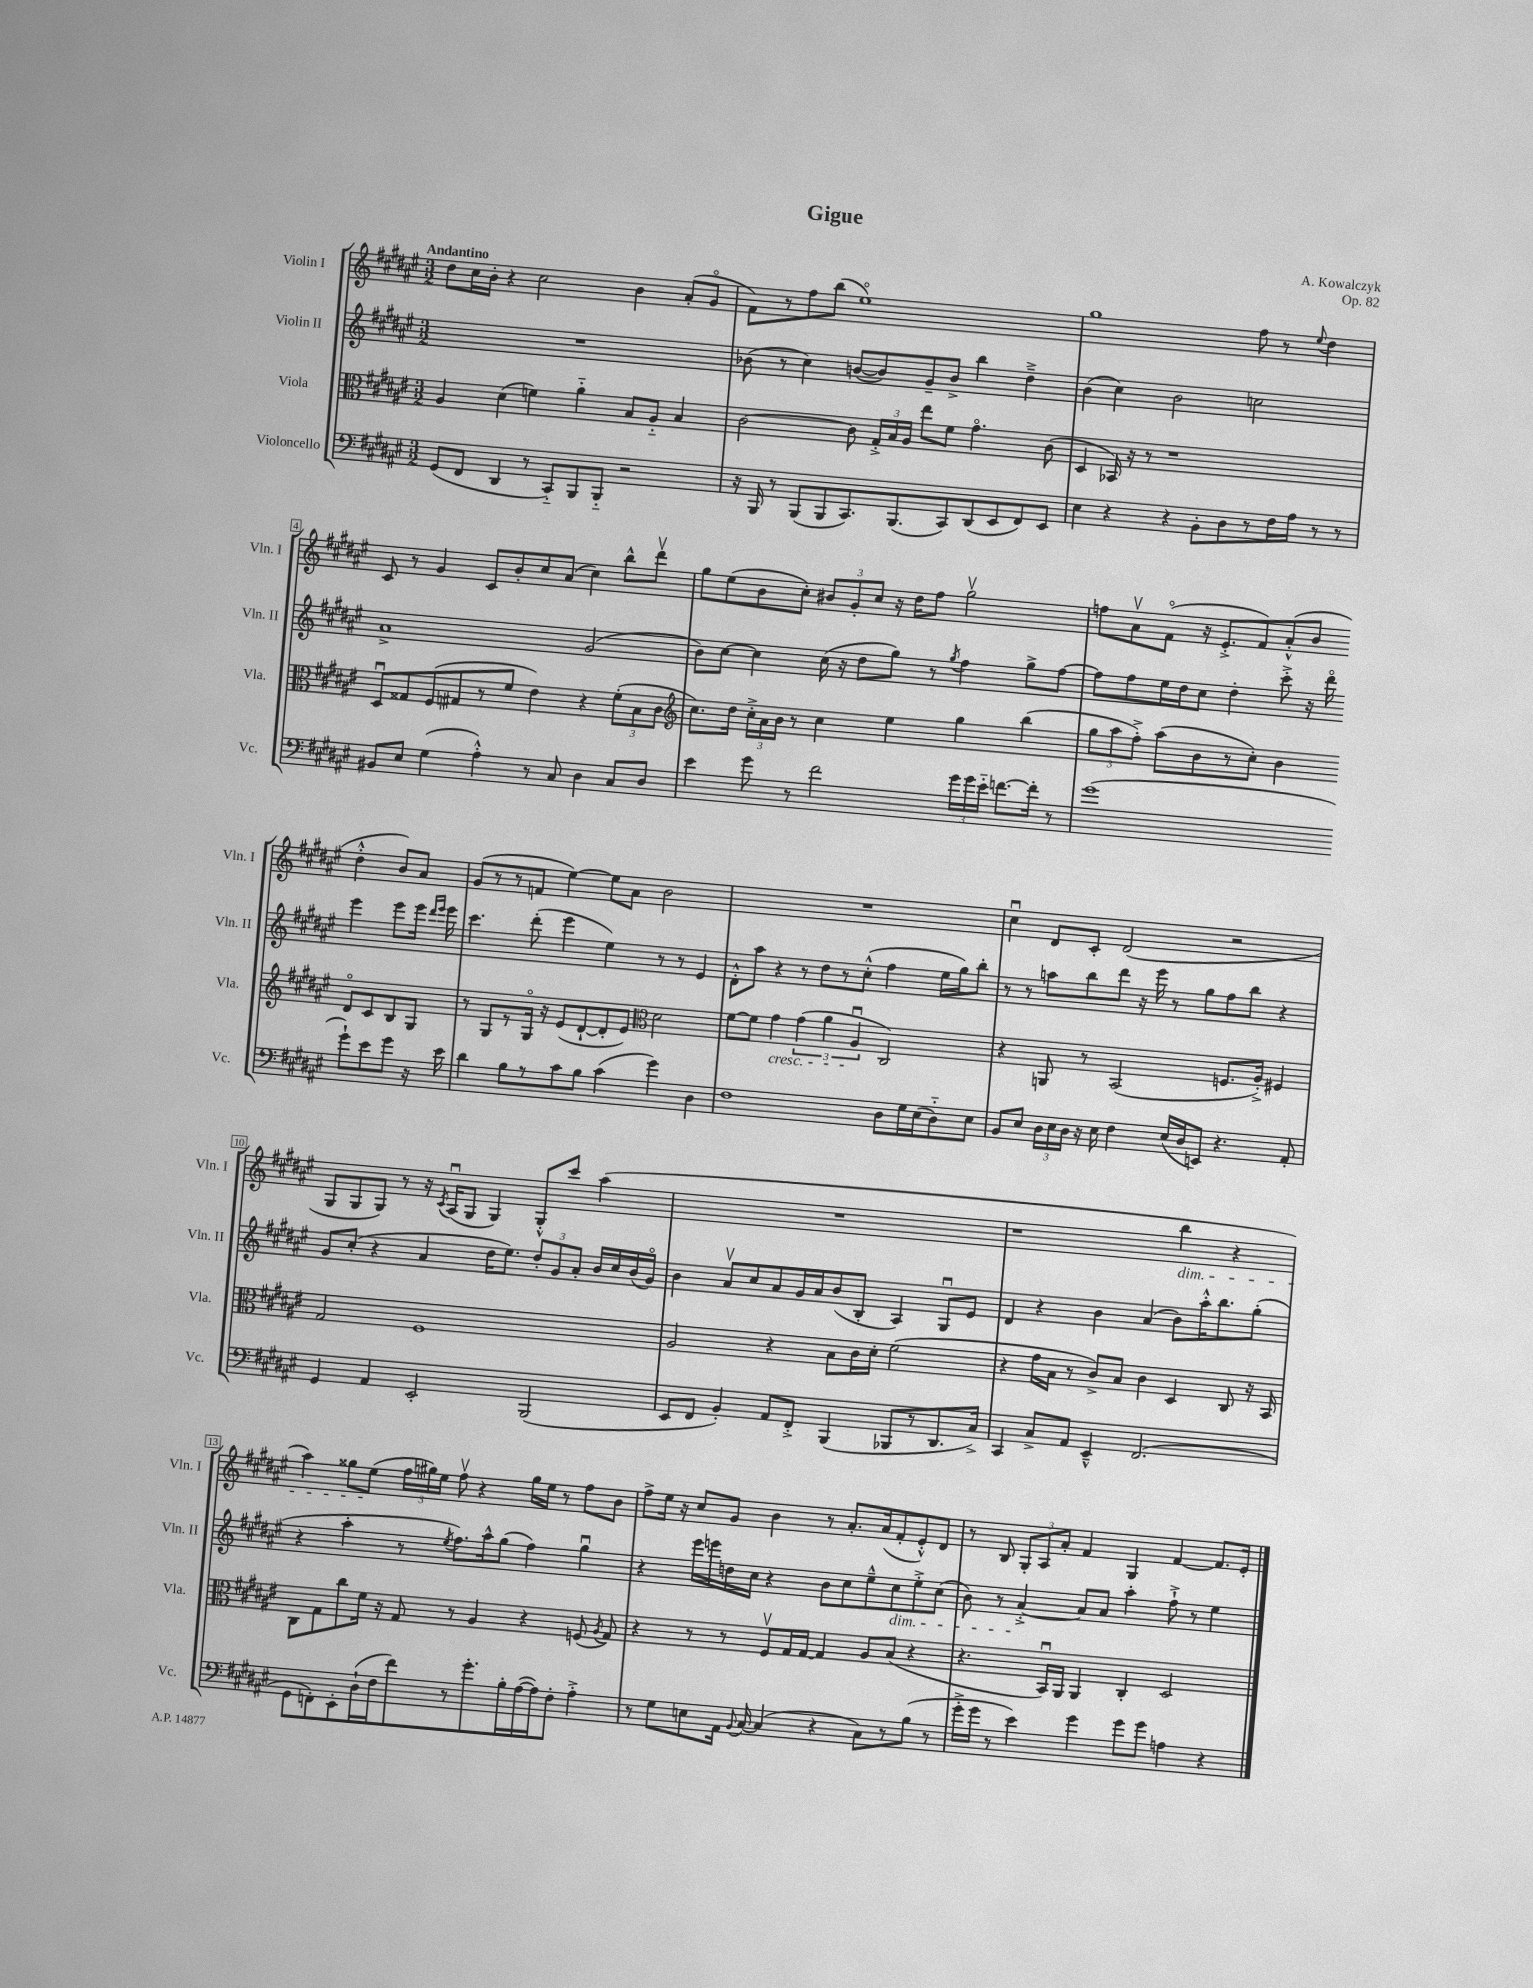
\header { title = "Gigue" composer = "A. Kowalczyk" opus = "Op. 82" }
<<
\new StaffGroup <<
\new Staff = "s0" \with { instrumentName = "Violin I" shortInstrumentName = "Vln. I" } {
    \clef treble \key fis \major \numericTimeSignature \time 3/2 \tempo "Andantino"
    \autoBeamOff dis''8[ cis''16 b'16]-. r4 cis''2 b'4 ais'8[-.( gis'8]\flageolet |
    fis'8[) r8 fis''8 b''8]( eis''1\flageolet) |
    gis''1 fis''8 r8 \appoggiatura { eis''8 } dis''4 |
    cis'8 r8 gis'4 cis'8[ b'8-. cis''8 ais'8]( cis''4) b''8[-^ dis'''8]\upbow |
    gis''8[ eis''8( b'8 cis''8]-.) \tuplet 3/2 { bis'8[ gis'8-. cis''8] } r16 dis''16[ fis''8] gis''2\upbow |
    f''8[ ais'8\upbow fis'8]\flageolet( r16 eis'8.[-.-> fis'8) ais'8-.-^( b'8] dis''4-.-^ b'8[) ais'8] |
    gis'8[( r8 r8 f'8] eis''4~) eis''8[ ais'8] b'2 |
    R1. |
    cis''4\downbow dis'8[ cis'8]-. dis'2( r2 |
    gis8[ gis8 gis8]) r8 r16 \acciaccatura { cis'8 } ais16[\downbow( gis8] gis4) gis8[-.-^ cis'''8] ais''4( |
    R1. |
    r1 b''4\dim r4 |
    ais''4) gisis''8[ eis''8]\!( \tuplet 3/2 { fis''16[ gis''16) eis''16] } fis''8\upbow r4 gis''16[ eis''16] r8 fis''8[ b'8] |
    fis''8[-> eis''16] r16 cis''8[ gis'8] b'4 r8 ais'8.[-. ais'16( fis'8-. eis'8-.-^) dis'8] |
    r8 b8 \tuplet 3/2 { gis8[-. ais8 ais'8]-. } fis'4 gis4 fis'4~ fis'8.[ eis'16]-. \bar "|." |
}
\new Staff = "s1" \with { instrumentName = "Violin II" shortInstrumentName = "Vln. II" } {
    \clef treble \key fis \major \numericTimeSignature \time 3/2
    \autoBeamOff R1. |
    bes'8( r8 cis''4) b'8[~( b'8) gis'8-- b'8]-> b''4 dis''4---> |
    b'4( cis''4) b'2 c''2 |
    ais'1-> gis'2( |
    b'8[) cis''8]~ cis''4 cis''16( r16 dis''8[ gis''8]) r8 \acciaccatura { gis''8 } fis''4 gis''8[-> fis''8]~ |
    fis''8[ fis''8 eis''16 dis''16 cis''8] dis''4-. cis'''8-.-> r16 dis'''16\flageolet eis'''4 eis'''8[ eis'''16] \grace { dis'''16[ eis'''16] } eis'''16 |
    cis'''4. dis'''8-.( eis'''4 eis''4) r8 r8 eis'4 |
    dis'8[-.-^ ais''8] r4 r8 dis''8[ r8 cis''8]-.-^( fis''4 eis''16[ gis''16) b''8]-. |
    r8 r8 a''8[ b''8 dis'''8] r16 eis'''16 r8 gis''8[ fis''8 b''8] r4 |
    gis'8[ cis''8]-.( r4 ais'4 dis''16[ eis''8.]) \tuplet 3/2 { dis''8[-. gis'8 ais'8]-. } b'16[ cis''16 b'16( gis'16]\flageolet) |
    b'4 ais'8[\upbow cis''8 ais'8 gis'16 ais'16 b'8( b8]-. ais4) gis8[\downbow eis'8] |
    dis'4 r4 b'4 ais'4( b'8[) ais''16-.-^ b''8. gis''8]-.( |
    r4 ais''4-. r8 \acciaccatura { eis''8 } fis''8.[) ais''16-^ gis''8]( fis''4) gis''4\downbow |
    r4 eis'''16[ e'''16 d''16 cis''16] r4 b'8[ cis''8 eis''8---^ cis''8\dim eis''8-.-> cis''8]( |
    b'8) r8 ais'4~-.->\! ais'8[ ais'8] ais''4-. fis''8-!-> r8 eis''4 \bar "|." |
}
\new Staff = "s2" \with { instrumentName = "Viola" shortInstrumentName = "Vla." } {
    \clef alto \key fis \major \numericTimeSignature \time 3/2
    \autoBeamOff ais4 dis'4( f'4) ais'4-_ b8[ ais8]-_ b4 |
    cis'2~ cis'8 \tuplet 3/2 { gis16[-.-> b16 ais16] } eis''8[ fis'8] gis'4.\flageolet cis'8( |
    dis4 bes,16) r16 r8 r1 |
    dis8[\downbow gisis8 fis8( gis8 r8 fis'8] eis'4) r4 \tuplet 3/2 { fis'8[-.( b8 cis'8] } |
    \clef treble cis''8.[) dis''16] \tuplet 3/2 { cis''16[-.-> ais'16 b'16] } r8 cis''4 eis''4 gis''4 b''4( |
    \tuplet 3/2 { gis''8[ ais''8 fis''8]-.->) } ais''8[( b'8 r8 cis''8]-.) b'4 dis'8[\flageolet cis'8 b8 gis8] |
    r8 gis8[ r8 gis16]\flageolet r16 eis'8[( dis'8~-! dis'8-. eis'8]) \clef alto dis'2 |
    fis'8[~ fis'8] gis'4\cresc \tuplet 3/2 { gis'4( ais'4 ais4\downbow\! } cis2) |
    r4 a,8 r8 b,2( f8.[ ais16]-.->) fis4 |
    gis2 fis1 |
    ais2 r4 b8[ cis'16 dis'16]-. fis'2( |
    r4 gis'16[ b16] r8 cis'8[->) b8] cis'4 dis4 cis8 r16 b,16 |
    cis8[ gis8 cis''8 fis'16] r16 gis8 r8 ais4 r4 f8( \acciaccatura { ais8 } gis8) |
    r4 r8 r8 fis8[\upbow gis16 gis16]~ gis4 ais8[ b8]( r4 |
    r4. b,16[\downbow) ais,16] ais,4 cis4-. dis2 \bar "|." |
}
\new Staff = "s3" \with { instrumentName = "Violoncello" shortInstrumentName = "Vc." } {
    \clef bass \key fis \major \numericTimeSignature \time 3/2
    \autoBeamOff gis,8[( fis,8] dis,4 r8 cis,8[-_) b,,8 b,,8]-_ r2 |
    r16 b,,16 r8 b,,8[( b,,8 cis,8.) b,,8.( cis,8) dis,8( eis,8 fis,8) eis,8] |
    eis4 r4 r4 b,8[-. dis8 r8 fis16 ais16] r8 r8 |
    bis,8[ eis8] gis4( ais4-.-^) r8 cis8 dis4 cis8[ dis8] |
    eis'4 gis'8 r8 fis'2 \tuplet 3/2 { gis'16[ gis'16 eis'16]-_ } f'8.[~ f'16]-. r8 |
    gis'1( gis'8[-!) eis'8 gis'8] r16 eis'16 |
    dis'4 b8[ r8 cis'8 b8] cis'4( gis'4) dis4 |
    fis1 dis8[ gis16 eis16( dis8-_) eis8] |
    b,8[ eis8] \tuplet 3/2 { dis16[ eis16 dis16] } r16 eis16 fis4 eis16[( dis16 e,8]) r4. ais,8-. |
    gis,4 ais,4 eis,2-. b,,2( |
    eis,8[ fis,8] b,4-.) ais,8[ fis,8]-.-> b,,4( bes,,8[ r8 dis,8. cis16]->) |
    cis,4 cis8[-> ais,8] eis,4---^ fis,2.( |
    gis,8[ f,8-.) eis,8-. dis16-!( fis16 fis'8) r8 gis'8.-. b16-. ais16~( ais16) fis8]-. ais4-.-> |
    r8 gis8[ e8 ais,16] \appoggiatura { b,8 } cis16~ cis4( r4 cis8[) r8 b8]( r8 |
    gis'16[-.-> gis'16] r8 eis'4) gis'4 gis'8[ gis'8] a4 r4 \bar "|." |
}
>>
>>
\layout { \context { \Score \override BarNumber.stencil = #(make-stencil-boxer 0.1 0.3 ly:text-interface::print) } }
